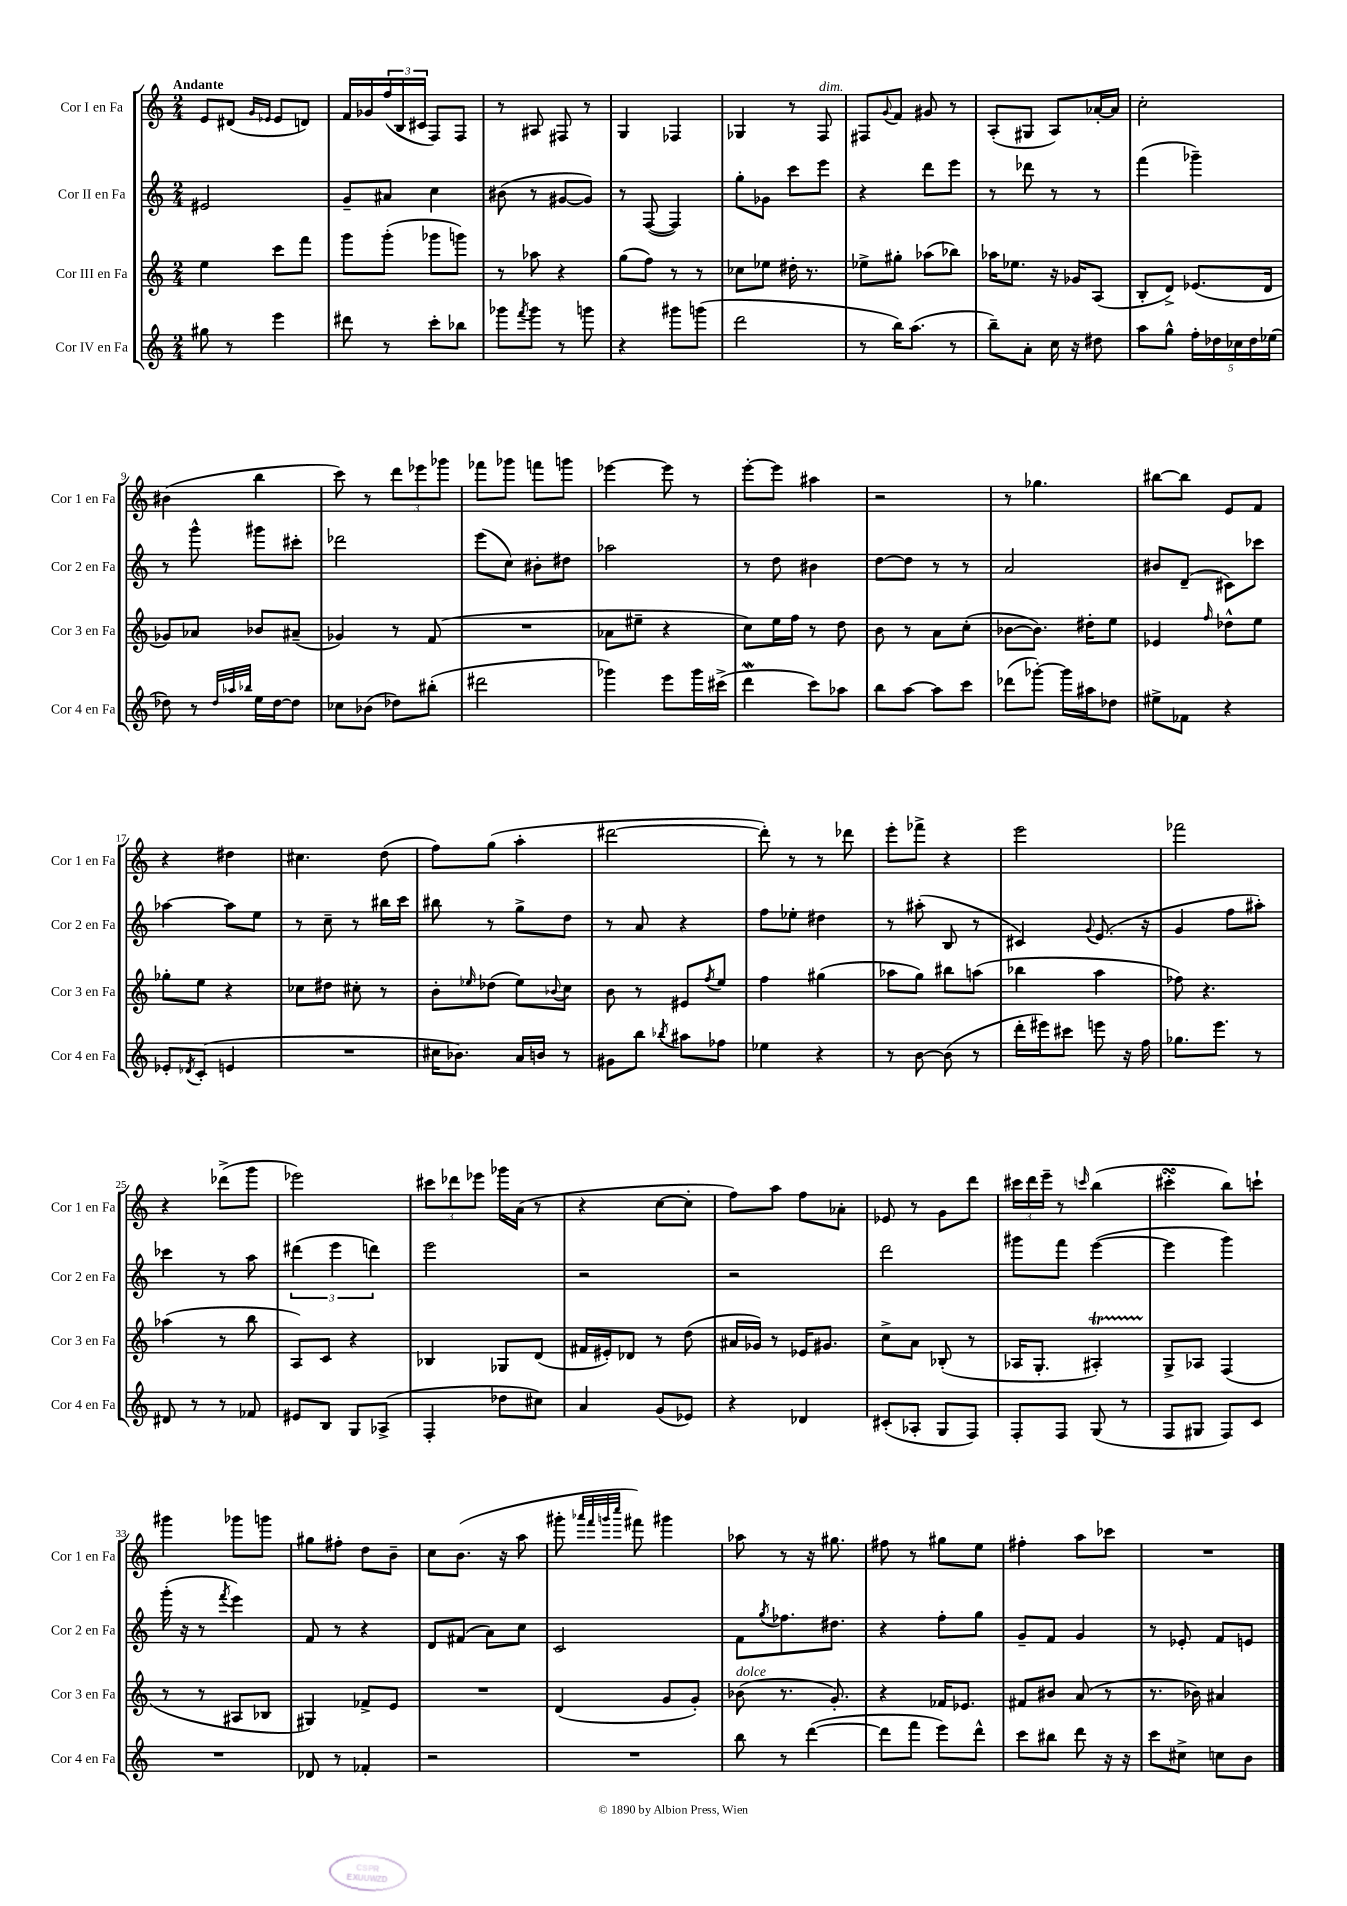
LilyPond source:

<<
\new StaffGroup <<
\new Staff = "s0" \with { instrumentName = "Cor I en Fa" shortInstrumentName = "Cor 1 en Fa" } {
    \clef treble \key c \major \numericTimeSignature \time 2/4 \tempo "Andante"
    e'8 dis'8( \grace { g'16 ees'16 } ees'8 d'8) |
    f'16 ges'16 \tuplet 3/2 { f''16( b16 cis'16 } f8) f8 |
    r8 ais8 fis8 r8 |
    g4 fes4 |
    ges4 r8 f8^\markup { \italic "dim." } |
    fis8 \appoggiatura { g'8 } f'8 gis'8 r8 |
    a8-.( gis8 a8) aes'16~-. aes'16 |
    c''2-. |
    bis'4( b''4 |
    c'''8) r8 \tuplet 3/2 { d'''8 ees'''8 ges'''8 } |
    fes'''8 ges'''8 f'''8 g'''8 |
    ees'''4~ ees'''8 r8 |
    e'''8~-. e'''8 ais''4 |
    r2 |
    r8 ges''4. |
    bis''8~ bis''8 e'8 f'8 |
    r4 dis''4 |
    cis''4. d''8( |
    f''8) g''8( a''4-. |
    dis'''2~ |
    dis'''8-.) r8 r8 des'''8 |
    e'''8-. fes'''8-> r4 |
    e'''2 |
    fes'''2 |
    r4 des'''8->( g'''8 |
    ees'''2) |
    \tuplet 3/2 { cis'''8 des'''8 ees'''8 } ges'''16 a'16( r8 |
    r4 c''8~ c''8-. |
    f''8) a''8 f''8 aes'8-. |
    ees'8 r8 g'8 d'''8 |
    \tuplet 3/2 { cis'''16 d'''16 e'''16-- } r8 \grace { c'''16 } b''4( |
    cis'''4-.\turn b''8) c'''8-! |
    gis'''4 ges'''8 g'''8 |
    gis''8 fis''8-. d''8 b'8-- |
    c''8 b'8.( r16 a''8 |
    gis'''8-. \grace { aes'''32 f'''32 g'''32 c''''32 } fis'''8) gis'''4 |
    aes''8 r8 r16 gis''8. |
    fis''8 r8 gis''8 e''8 |
    fis''4-. a''8 ces'''8 |
    R2 \bar "|." |
}
\new Staff = "s1" \with { instrumentName = "Cor II en Fa" shortInstrumentName = "Cor 2 en Fa" } {
    \clef treble \key c \major \numericTimeSignature \time 2/4
    eis'2 |
    g'8-- ais'8 c''4 |
    bis'8( r8 gis'8~ gis'8) |
    r8 f8~( f4) |
    g''8-. ges'8 c'''8 e'''8 |
    r4 d'''8 e'''8 |
    r8 des'''8 r8 r8 |
    f'''4( ges'''4--) |
    r8 g'''8-^ gis'''8 cis'''8-. |
    des'''2 |
    e'''8( c''8) bis'8-. dis''8 |
    aes''2 |
    r8 d''8 bis'4 |
    d''8~ d''8 r8 r8 |
    a'2 |
    bis'8 d'8--( cis'8) ces'''8 |
    aes''4~ aes''8 e''8 |
    r8 c''8-- r8 bis''16 c'''16 |
    bis''8 r8 g''8-> d''8 |
    r8 a'8 r4 |
    f''8 ees''8-. dis''4 |
    r8 ais''8-.( b8 r8 |
    cis'4) \appoggiatura { g'8 } e'8.( r16 |
    g'4 f''8 ais''8-.) |
    ces'''4 r8 a''8 |
    \tuplet 3/2 { dis'''4( e'''4 d'''4) } |
    e'''2 |
    r2 |
    r2 |
    d'''2 |
    gis'''8 f'''8 e'''4~( |
    e'''4 g'''4) |
    g'''16-.( r16 r8 \acciaccatura { f'''8 } e'''4) |
    f'8 r8 r4 |
    d'8 fis'8( a'8) c''8 |
    c'2 |
    f'8 \acciaccatura { g''8 } fes''8. dis''8. |
    r4 f''8-. g''8 |
    g'8-- f'8 g'4 |
    r8 ees'8-. f'8 e'8 \bar "|." |
}
\new Staff = "s2" \with { instrumentName = "Cor III en Fa" shortInstrumentName = "Cor 3 en Fa" } {
    \clef treble \key c \major \numericTimeSignature \time 2/4
    e''4 c'''8 f'''8 |
    g'''8 g'''8-.( ges'''8 g'''8) |
    r8 aes''8 r4 |
    g''8( f''8) r8 r8 |
    ces''8 ees''8 dis''16-. r8. |
    ees''8-> gis''8-. aes''8( bes''8) |
    aes''16 ees''8. r16 ges'16 a8( |
    b8-. d'8->) ees'8.( d'16 |
    ges'8) aes'8 bes'8 ais'8--( |
    ges'4) r8 f'8( |
    R2 |
    aes'8 eis''8-- r4 |
    c''8) e''16 f''16 r8 d''8 |
    b'8 r8 a'8 c''8-.( |
    bes'8~ bes'8.) dis''16-. e''8 |
    ees'4 \grace { f''16 } des''8-^ e''8 |
    ges''8-. e''8 r4 |
    ces''8 dis''8 cis''8-. r8 |
    b'8-. \grace { ees''16 } des''8( ees''8) \appoggiatura { bes'8 } c''8 |
    b'8 r8 eis'8 \acciaccatura { f''8 } e''8 |
    f''4 gis''4( |
    aes''8 g''8) bis''8 a''8( |
    bes''4 a''4 |
    fes''8) r4. |
    aes''4( r8 b''8 |
    a8) c'8 r4 |
    bes4 ges8 d'8( |
    fis'16 eis'16-.) des'8 r8 d''8( |
    ais'16 ges'16) r8 ees'16 gis'8. |
    c''8-> a'8 bes8-.( r8 |
    aes16 g8.-. ais4-.\startTrillSpan) |
    g8->\stopTrillSpan aes8 f4( |
    r8 r8 ais8 bes8 |
    gis4) fes'8-> e'8 |
    R2 |
    d'4( g'8 g'8-.) |
    bes'8^\markup { \italic "dolce" }( r8. g'8.-.) |
    r4 fes'16 ees'8. |
    fis'8 bis'8 a'8( r8 |
    r8. bes'16) ais'4 \bar "|." |
}
\new Staff = "s3" \with { instrumentName = "Cor IV en Fa" shortInstrumentName = "Cor 4 en Fa" } {
    \clef treble \key c \major \numericTimeSignature \time 2/4
    gis''8 r8 e'''4 |
    dis'''8 r8 c'''8-. bes''8 |
    ges'''8 \acciaccatura { f'''8 } ges'''8 r8 g'''8 |
    r4 gis'''8 g'''8( |
    d'''2 |
    r8 b''16) a''8.( r8 |
    b''8--) a'8-. c''16 r16 dis''8 |
    a''8 g''8-^ \tuplet 5/4 { f''16-. des''16 ces''16 des''16 ees''16( } |
    des''8) r8 \grace { des''32 aes''32 bes''32 } e''16 des''16~ des''8 |
    ces''8 bes'8( des''8) bis''8-.( |
    dis'''2 |
    ges'''4) e'''8 ges'''16 cis'''16->( |
    d'''4\mordent c'''8) aes''8 |
    b''8 a''8~ a''8 c'''8 |
    des'''8( ges'''8~-.) ges'''16 ais''16 des''8 |
    eis''8-> fes'8 r4 |
    ees'8-. \acciaccatura { des'8 } c'8-.( e'4 |
    R2 |
    cis''16 bes'8.) a'16 b'16 r8 |
    gis'8 b''8 \acciaccatura { bes''8 } ais''8 fes''8 |
    ees''4 r4 |
    r8 b'8~ b'8( r8 |
    d'''16-. eis'''16) cis'''8 e'''8 r16 f''16 |
    ges''8. e'''8. r8 |
    dis'8 r8 r8 fes'8 |
    eis'8 b8 g8 aes8->( |
    f4-. des''8 cis''8) |
    a'4 g'8( ees'8) |
    r4 des'4 |
    cis'8-.( aes8-. g8 f8) |
    f8-. f8 g8( r8 |
    f8 gis8 f8) c'8 |
    R2 |
    des'8 r8 fes'4-. |
    r2 |
    R2 |
    b''8 r8 d'''4~( |
    d'''8 f'''8 e'''8) d'''8-^ |
    c'''8 bis''8 d'''8 r16 r16 |
    c'''8 cis''8-> c''8 b'8 \bar "|." |
}
>>
>>
